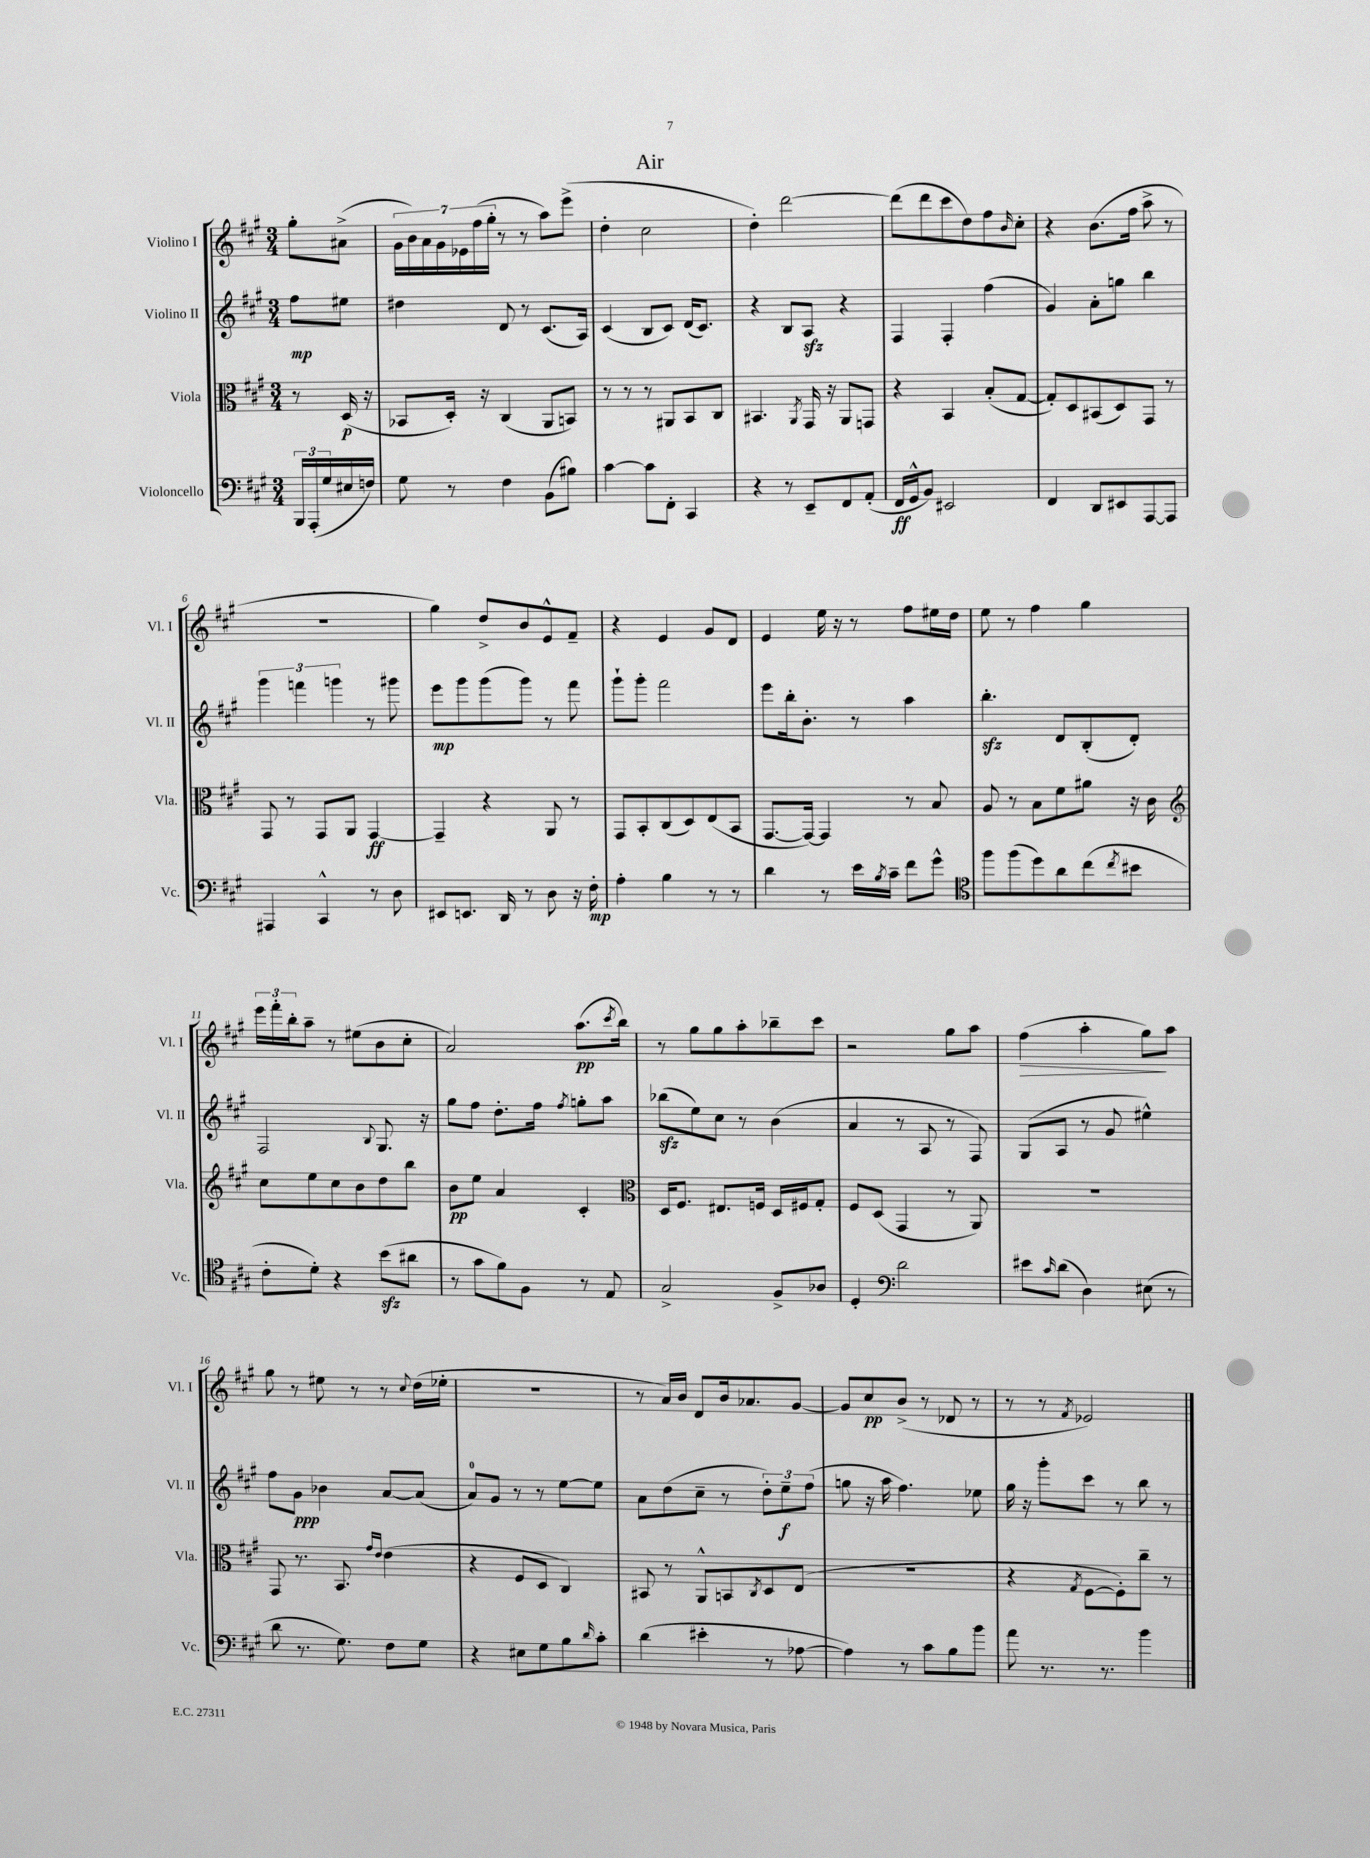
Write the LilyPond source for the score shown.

\header { title = "Air" }
<<
\new StaffGroup <<
\new Staff = "s0" \with { instrumentName = "Violino I" shortInstrumentName = "Vl. I" } {
    \clef treble \key a \major \numericTimeSignature \time 3/4 \partial 4
    gis''8-. ais'8->( |
    \tuplet 7/4 { gis'16 b'16) a'16 gis'16 ees'16 fis''16( gis''16-. } r8 r8 a''8) e'''8->( |
    d''4-. cis''2 |
    d''4-.) d'''2~ |
    d'''8( d'''8 cis'''8 d''8) fis''8 \grace { b'16 } cis''8-. |
    r4 b'8.( fis''16 a''8-> r8 |
    R2. |
    gis''4) d''8-> b'8 e'8-^ fis'8-- |
    r4 e'4 gis'8 d'8 |
    e'4 e''16 r16 r8 fis''8 eis''16 d''16 |
    e''8 r8 fis''4 gis''4 |
    \tuplet 3/2 { e'''16 fis'''16-. b''16-. } a''8-- r8 eis''8( b'8 cis''8-. |
    a'2) a''8.\pp( \acciaccatura { cis'''8 } b''16) |
    r8 gis''8 gis''8 a''8-. bes''8-- cis'''8 |
    r2 gis''8 a''8 |
    fis''4\>( a''4-. gis''8\!) a''8 |
    gis''8 r8 eis''8 r8 r8 \appoggiatura { cis''8 } d''16( ees''16-. |
    R2. |
    r8 a'16) b'16 d'8 b'16 aes'8. gis'8~ |
    gis'8 cis''8\pp b'8->( r8 des'8 r8 |
    r8 r8 \acciaccatura { fis'8 } ees'2) \bar "|." |
}
\new Staff = "s1" \with { instrumentName = "Violino II" shortInstrumentName = "Vl. II" } {
    \clef treble \key a \major \numericTimeSignature \time 3/4 \partial 4
    fis''8\mp eis''8 |
    dis''4 d'8 r8 cis'8.( a16) |
    cis'4( b8 cis'8) d'16( cis'8.) |
    r4 b8 a8\sfz r4 |
    fis4 fis4-. fis''4( |
    gis'4) a'8-. g''8 b''4 |
    \tuplet 3/2 { gis'''4 f'''4 g'''4 } r8 gis'''8 |
    e'''8\mp gis'''8 gis'''8( gis'''8) r8 fis'''8 |
    gis'''8-! gis'''8-. fis'''2 |
    e'''8 b''16-. b'8.-. r8 a''4 |
    b''4.-.\sfz d'8 b8-.( d'8-.) |
    fis2 \appoggiatura { b8 } gis8. r16 |
    gis''8 fis''8 d''8.-. fis''16 \acciaccatura { fis''8 } g''8-. a''8 |
    bes''8\sfz( e''8) cis''8 r8 b'4( |
    a'4 r8 a8 r8 fis8) |
    gis8( a8 r8 gis'8 eis''4-^) |
    fis''8 gis'8\ppp bes'4 a'8~ a'8( |
    a'8-0) gis'8 r8 r8 e''8~ e''8 |
    a'8 d''8( cis''8-- r8 \tuplet 3/2 { d''8-.) e''8--\f fis''8( } |
    g''8 r16 a''16 fis''4.) ees''8 |
    gis''16 r16 gis'''8-. cis'''8 r8 b''8 r8 \bar "|." |
}
\new Staff = "s2" \with { instrumentName = "Viola" shortInstrumentName = "Vla." } {
    \clef alto \key a \major \numericTimeSignature \time 3/4 \partial 4
    r8 d16\p( r16 |
    bes,8 d16-.) r16 cis4( a,8 b,8) |
    r8 r8 r8 ais,8 b,8 cis8 |
    bis,4. \acciaccatura { a,8 } gis,16 r16 a,8 g,8 |
    r4 b,4 b8-.( gis8~ |
    gis8-.) d8 bis,8( d8) gis,8 r8 |
    gis,8 r8 gis,8 a,8 gis,4~\ff |
    gis,4-- r4 a,8 r8 |
    gis,8 b,8-. cis8( d8) e8( b,8 |
    gis,8.~ gis,16~) gis,4 r8 b8 |
    a8 r8 b8 fis'8 ais'8 r16 cis'16 |
    \clef treble cis''8 e''8 cis''8 b'8 d''8 b''8 |
    b'8\pp e''8 a'4 cis'4-. |
    \clef alto d16 fis8. eis8. f16 d16 fis16 gis8-. |
    fis8 d8( gis,4 r8 a,8) |
    R2. |
    gis,8 r8. b,8. \grace { gis'16 e'16 } e'4( |
    r4 fis8 d8 cis4) |
    bis,8 r8 a,8-^ b,8 \acciaccatura { cis8 } d8 e8( |
    R2. |
    r4 \acciaccatura { gis8 } fis8~ fis8-.) cis''8-- r8 \bar "|." |
}
\new Staff = "s3" \with { instrumentName = "Violoncello" shortInstrumentName = "Vc." } {
    \clef bass \key a \major \numericTimeSignature \time 3/4 \partial 4
    \tuplet 3/2 { b,,16 a,,16-.( gis16 } eis16 f16) |
    gis8 r8 fis4 b,8( bis8) |
    cis'4~ cis'8 fis,8-. cis,4 |
    r4 r8 e,8-- fis,8 a,8-.( |
    fis,16\ff gis,16-^ b,8) eis,2 |
    fis,4 d,8 eis,8 a,,8~ a,,8 |
    ais,,4 cis,4-^ r8 d8 |
    eis,8 e,8. d,16 r8 d8 r16 fis16-.\mp |
    a4-. b4 r8 r8 |
    d'4 r8 e'16 \acciaccatura { b8 } cis'16-- fis'8 gis'8-^ |
    \clef tenor fis''8 fis''8( d''8) a'8 cis''8( \acciaccatura { cis''8 } bis'8 |
    cis'8-. d'8-.) r4 b'8\sfz( ais'8 |
    r8 gis'8 fis'8) fis8 r8 e8 |
    gis2-> fis8-> aes8 |
    d4-. \clef bass d'2 |
    eis'8 \grace { cis'16 } d'8( d4) eis8( r8 |
    d'8 r8. gis8.) fis8 gis8 |
    r4 eis8 gis8 b8 \grace { d'16 } cis'8-. |
    d'4( eis'4-. r8 aes8~ |
    aes4) r8 cis'8 b8 b'8 |
    a'8 r8. r8. b'4 \bar "|." |
}
>>
>>
